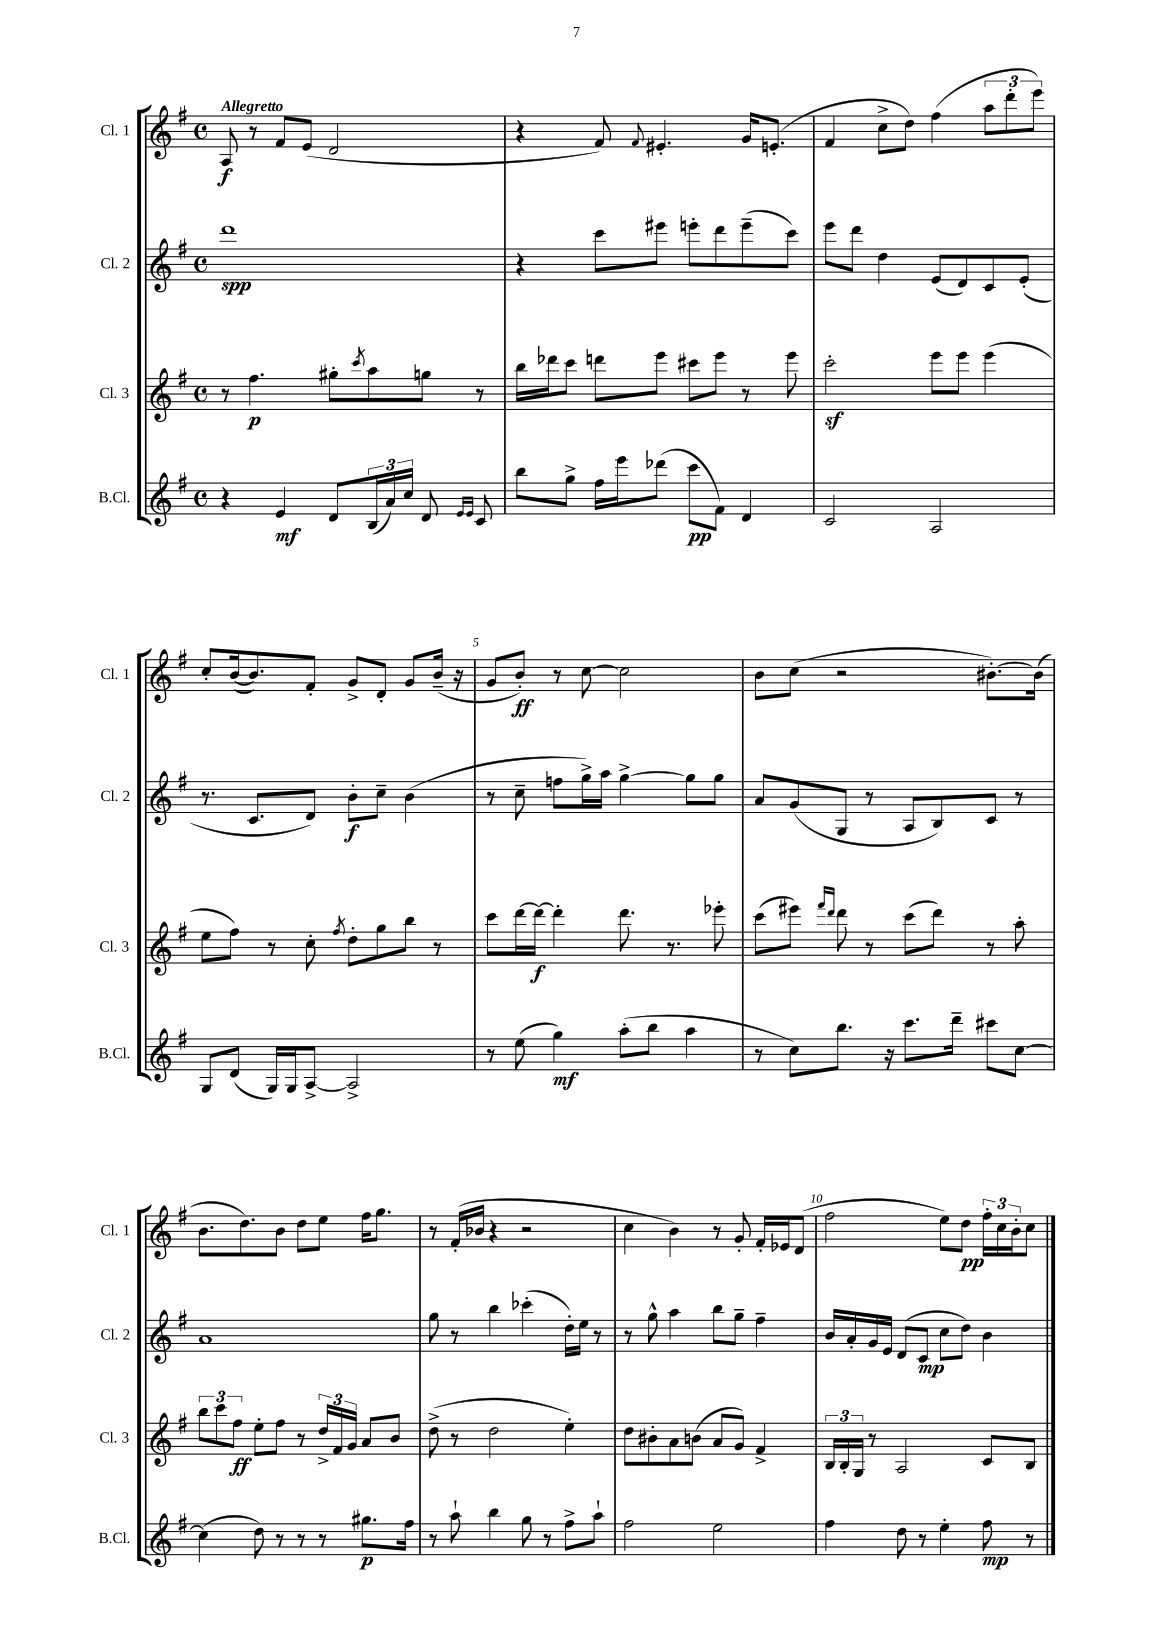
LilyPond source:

<<
\new StaffGroup <<
\new Staff = "s0" \with { instrumentName = "Cl. 1" shortInstrumentName = "Cl. 1" } {
    \clef treble \key g \major \defaultTimeSignature \time 4/4 \tempo "Allegretto"
    a8\f r8 fis'8 e'8( d'2 |
    r4 fis'8) \appoggiatura { fis'8 } eis'4.-. g'16 e'8.-.( |
    fis'4 c''8-> d''8) fis''4( \tuplet 3/2 { a''8 d'''8-. e'''8) } |
    c''8-. b'16~( b'8.) fis'8-. g'8-> d'8-. g'8 b'16--( r16 |
    g'8 b'8-.\ff) r8 c''8~ c''2 |
    b'8 c''8( r2 bis'8.~-.) bis'16( |
    b'8. d''8.) b'8 d''8 e''8 fis''16 g''8. |
    r8 fis'16-.( bes'16 r4 r2 |
    c''4 b'4) r8 g'8-. fis'16-. ees'16 d'8( |
    fis''2 e''8) d''8\pp \tuplet 3/2 { fis''16-. c''16 b'16-. } c''8 \bar "|." |
}
\new Staff = "s1" \with { instrumentName = "Cl. 2" shortInstrumentName = "Cl. 2" } {
    \clef treble \key g \major \defaultTimeSignature \time 4/4
    d'''1\spp |
    r4 c'''8 eis'''8 e'''8-. d'''8 e'''8--( c'''8) |
    e'''8 d'''8 d''4 e'8( d'8) c'8 e'8-.( |
    r8. c'8. d'8) b'8-.\f c''8-- b'4( |
    r8 c''8-- f''8 g''16->) a''16 g''4~-> g''8 g''8 |
    a'8 g'8( g8 r8 a8 b8) c'8 r8 |
    a'1 |
    g''8 r8 b''4 ces'''4-.( d''16-.) e''16 r8 |
    r8 g''8-^ a''4 b''8 g''8-- fis''4-- |
    b'16 a'16-. g'16 e'16 d'8( c'8\mp c''8 d''8) b'4 \bar "|." |
}
\new Staff = "s2" \with { instrumentName = "Cl. 3" shortInstrumentName = "Cl. 3" } {
    \clef treble \key g \major \defaultTimeSignature \time 4/4
    r8 fis''4.\p gis''8-. \acciaccatura { c'''8 } a''8 g''8 r8 |
    b''16 des'''16 c'''8 d'''8 e'''8 cis'''8 e'''8 r8 e'''8 |
    c'''2-.\sf e'''8 e'''8 e'''4( |
    e''8 fis''8) r8 c''8-. \acciaccatura { fis''8 } d''8-. g''8 b''8 r8 |
    c'''8 d'''16~ d'''16~\f d'''4-. d'''8. r8. ees'''8-. |
    c'''8( eis'''8) \grace { fis'''16 d'''16 } d'''8 r8 c'''8( d'''8) r8 a''8-. |
    \tuplet 3/2 { b''8 c'''8 fis''8\ff } e''8-. fis''8 r8 \tuplet 3/2 { d''16-> fis'16 g'16 } a'8 b'8 |
    d''8->( r8 d''2 e''4-.) |
    d''8 bis'8-. a'8 b'8( a'8 g'8) fis'4-> |
    \tuplet 3/2 { b16 b16-. g16 } r8 a2 c'8 b8 \bar "|." |
}
\new Staff = "s3" \with { instrumentName = "B.Cl." shortInstrumentName = "B.Cl." } {
    \clef treble \key g \major \defaultTimeSignature \time 4/4
    r4 e'4\mf d'8 \tuplet 3/2 { b16( a'16) c''16 } d'8 \grace { e'16 e'16 } c'8 |
    b''8 g''8-> fis''16 e'''16 des'''8( c'''8\pp fis'8) d'4 |
    c'2 a2 |
    g8 d'8( g16) g16 a8~-> a2-> |
    r8 e''8( g''4\mf) a''8-.( b''8 a''4 |
    r8 c''8) b''8. r16 c'''8. d'''16-- cis'''8 c''8~ |
    c''4( d''8) r8 r8 r8 gis''8.\p fis''16 |
    r8 a''8-! b''4 g''8 r8 fis''8-> a''8-! |
    fis''2 e''2 |
    fis''4 d''8 r8 e''4-. fis''8\mp r8 \bar "|." |
}
>>
>>
\layout { \context { \Score \override BarNumber.break-visibility = ##(#f #t #t) barNumberVisibility = #(every-nth-bar-number-visible 5) } }
